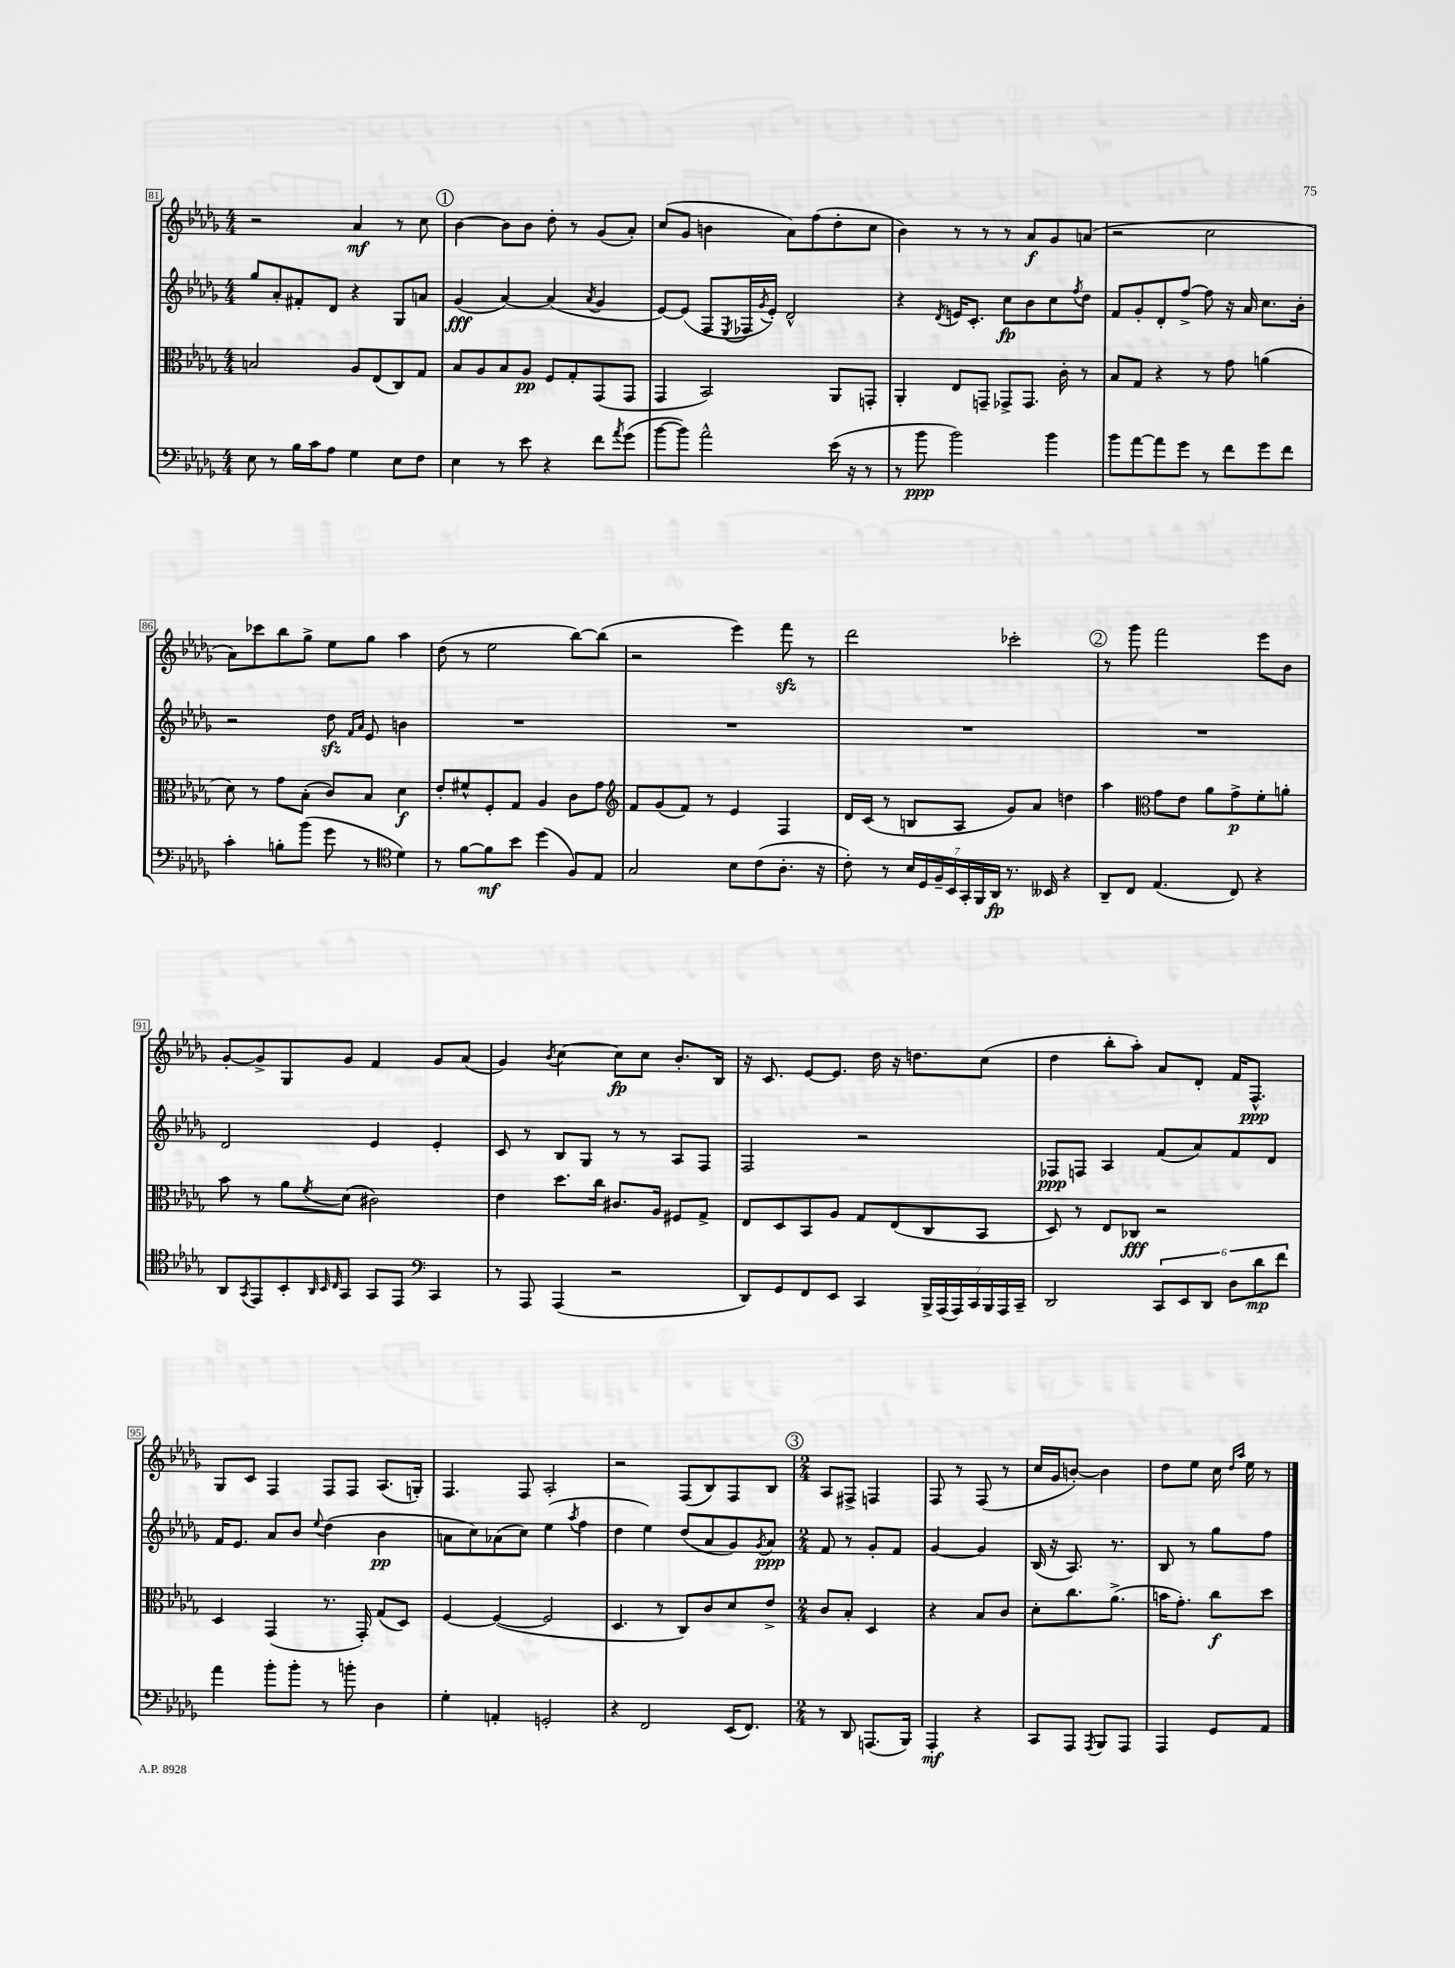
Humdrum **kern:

**kern	**dynam	**kern	**dynam	**kern	**dynam	**kern	**dynam
*part4	*part4	*part3	*part3	*part2	*part2	*part1	*part1
*staff4	*staff4	*staff3	*staff3	*staff2	*staff2	*staff1	*staff1
*clefF4	*	*clefC3	*	*clefG2	*	*clefG2	*
*k[b-e-a-d-g-]	*	*k[b-e-a-d-g-]	*	*k[b-e-a-d-g-]	*	*k[b-e-a-d-g-]	*
*M4/4	*	*M4/4	*	*M4/4	*	*M4/4	*
=81	=81	=81	=81	=81	=81	=81	=81
8E-\	.	2Bn/	.	8gg-/L	.	2r	.
8r	.	.	.	8a-'/	.	.	.
16B-\LL	.	.	.	8f#X'/	.	.	.
16c\J	.	.	.	.	.	.	.
8A-\J	.	.	.	8d-/J	.	.	.
4G-\	.	8A-/L	.	4r	.	4a-/	mf
.	.	(8E-/	.	.	.	.	.
8E-\L	.	8C/)	.	8G-/L	.	8r	.
8F\J	.	8G-/J	.	8an/J	.	8cc\	.
!!LO:REH:place=s1:t=1
=82	=82	=82	=82	=82	=82	=82	=82
4E-\	.	8B-/L	.	(4g-/	fff	[4b-\	.
.	.	8A-/	.	.	.	.	.
8r	.	8B-/	.	[4a-/)	.	8b-\L]	.
8e-\	.	8A-/J	pp	.	.	8b-\J	.
4r	.	8F/L	.	(4a-/]	.	8dd-'\	.
.	.	8G-'/	.	.	.	8r	.
.	.	.	.	8qa-/	.	.	.
8f\L	.	(8GG-/	.	4g-/	.	(8g-/L	.
8qa-/	.	.	.	.	.	.	.
(8g-\J	.	8GG-/J	.	.	.	8a-'/J)	.
=83	=83	=83	=83	=83	=83	=83	=83
[8b-\L	.	4GG-/	.	[8e-/L)	.	(8cc/L	.
8b-\J])	.	.	.	(8e-/J]	.	8g-/J	.
2a-^^\	.	2BB-/)	.	8F/L	.	4bn\	.
.	.	.	.	8qE-/	.	.	.
.	.	.	.	16F-X/L	.	.	.
.	.	.	.	8qg-/	.	.	.
.	.	.	.	16e-'/JJ)	.	.	.
.	.	.	.	2d-^^/	.	8a-\L)	.
.	.	.	.	.	.	(8ff\	.
(16e-\	.	8AA-/L	.	.	.	8dd-'\	.
16r	.	.	.	.	.	.	.
8r	.	8GGn'/J	.	.	.	8cc\J	.
=84	=84	=84	=84	=84	=84	=84	=84
8r	.	4AA-'/	.	4r	.	4b-\)	.
8b-\	ppp	.	.	.	.	.	.
.	.	.	.	8qd-/	.	.	.
2b-\)	.	8E-/L	.	16en/KL	.	8r	.
.	.	.	.	8.c'/J	.	.	.
.	.	8GGn~/J	.	.	.	8r	.
.	.	8GG-X^/L	.	8cc\L	fp	8r	.
.	.	8.GG-/J	.	8b-\	.	8a-/L	f
4b-\	.	.	.	8cc\	.	8g-/	.
.	.	16c'\	.	.	.	.	.
.	.	.	.	8qff/	.	.	.
.	.	8r	.	8dd-\J	.	(8an/J	.
=85	=85	=85	=85	=85	=85	=85	=85
8b-\L	.	8B-/L	.	8f/L	.	2r	.
[8a-\	.	8G-/J	.	8g-'/	.	.	.
8a-\]	.	4r	.	8d-'/	.	.	.
8g-\J	.	.	.	[8ff^/J	.	.	.
8r	.	8r	.	8ff\]	.	2cc\	.
8f\L	.	8g-\	.	16r	.	.	.
.	.	.	.	16a-/	.	.	.
8g-\	.	(4an\	.	8.cc\L	.	.	.
8f\J	.	.	.	.	.	.	.
.	.	.	.	16b-'\Jk	.	.	.
!!LO:LB:g=z
=86	=86	=86	=86	=86	=86	=86	=86
4c'\	.	8d-\)	.	2r	.	8a-\L)	.
.	.	8r	.	.	.	8ccc-X\	.
8Bn'\L	.	8g-\L	.	.	.	8bb-\	.
(8b-\J	.	(8B-'\J	.	.	.	8gg-^\J	.
8g-\	.	8c/L)	.	8dd-zz\	.	8ee-\L	.
.	.	.	.	16qqf/LL	.	.	.
.	.	.	.	16qqa-/JJ	.	.	.
8r	.	8B-/J	.	8e-/	.	8gg-\J	.
*clefC4	*	*	*	*	*	*	*
4d-\)	.	4d-\	f	4bn\	.	4aa-\	.
=87	=87	=87	=87	=87	=87	=87	=87
8r	.	8e-'/L	.	1r	.	(8dd-\	.
[8f\L	.	8f#X^^/	.	.	.	8r	.
8f\]	mf	8F'/	.	.	.	2ee-\	.
8b-\J	.	8G-/J	.	.	.	.	.
(4dd-\	.	4A-/	.	.	.	.	.
8F/L)	.	8c\L	.	.	.	[8bb-\L)	.
8E-/J	.	8g-\J	.	.	.	(8bb-\J]	.
=88	=88	=88	=88	=88	=88	=88	=88
*	*	*clefG2	*	*	*	*	*
2G-/	.	8f/L	.	1r	.	2r	.
.	.	(8g-/	.	.	.	.	.
.	.	8f/J)	.	.	.	.	.
.	.	8r	.	.	.	.	.
8B-\L	.	4e-/	.	.	.	4eee-\)	.
(8c\	.	.	.	.	.	.	.
8.A-'\J	.	4F/	.	.	.	8fffzz\	.
.	.	.	.	.	.	8r	.
16r	.	.	.	.	.	.	.
=89	=89	=89	=89	=89	=89	=89	=89
8c'\)	.	16d-/LL	.	1r	.	2ddd-\	.
.	.	(16c/JJ	.	.	.	.	.
8r	.	8r	.	.	.	.	.
28B-/LL	.	8Bn/L	.	.	.	.	.
28D-/	.	.	.	.	.	.	.
28F~/	.	.	.	.	.	.	.
28BB-/	.	.	.	.	.	.	.
.	.	8A-/J	.	.	.	.	.
28GG-'/	.	.	.	.	.	.	.
28FF/	.	.	.	.	.	.	.
28AA-/JJ	fp	.	.	.	.	.	.
8.r	.	8g-/L)	.	.	.	2ccc-X'\	.
.	.	8a-/J	.	.	.	.	.
16BB--X/	.	.	.	.	.	.	.
4r	.	4ddn\	.	.	.	.	.
!!LO:REH:place=s1:t=2
=90	=90	=90	=90	=90	=90	=90	=90
8AA-~/L	.	4aa-\	.	1r	.	8r	.
8C/J	.	.	.	.	.	8ggg-\	.
*	*	*clefC3	*	*	*	*	*
(4.E-/	.	8g-\L	.	.	.	2fff\	.
.	.	8e-\J	.	.	.	.	.
.	.	8a-\L	.	.	.	.	.
8C/)	.	8g-^\	p	.	.	.	.
4r	.	8f'\	.	.	.	8eee-\L	.
.	.	8an'\J	.	.	.	8b-\J	.
!!LO:LB:g=z
=91	=91	=91	=91	=91	=91	=91	=91
8AA-/L	.	8b-\	.	2d-/	.	[8g-'/L	.
8qGG-/	.	.	.	.	.	.	.
8EE-/	.	8r	.	.	.	8g-^/]	.
8BB-'/	.	8a-\L	.	.	.	8G-/	.
32qqAA-/	.	.	.	.	.	.	.
32qqBB-/	.	.	.	.	.	.	.
32qqC/	.	8qf/	.	.	.	.	.
8GG-/J	.	(8d-\J	.	.	.	8g-/J	.
8GG-/L	.	2c#X\)	.	4e-/	.	4f/	.
8EE-/J	.	.	.	.	.	.	.
*clefF4	*	*	*	*	*	*	*
4CC/	.	.	.	4e-'/	.	8g-/L	.
.	.	.	.	.	.	(8a-/J	.
=92	=92	=92	=92	=92	=92	=92	=92
8r	.	4e-\	.	8c/	.	4g-/)	.
8AAA-/	.	.	.	8r	.	.	.
.	.	.	.	.	.	8qb-/	.
(4AAA-/	.	8.dd-\L	.	8B-/L	.	[4cc\	.
.	.	.	.	8G-/J	.	.	.
.	.	16cc\Jk	.	.	.	.	.
2r	.	8.c#X/L	.	8r	.	8cc\L]	fp
.	.	.	.	8r	.	8cc\J	.
.	.	16A-/Jk	.	.	.	.	.
.	.	8F#X/L	.	8A-/L	.	8.b-'/L	.
.	.	8G-^/J	.	8F/J	.	.	.
.	.	.	.	.	.	16B-/Jk	.
=93	=93	=93	=93	=93	=93	=93	=93
8DD-/L)	.	8E-/L	.	2F/	.	16r	.
.	.	.	.	.	.	8.c/	.
8GG-/	.	8D-/	.	.	.	.	.
8FF/	.	8BB-/	.	.	.	[8e-/L	.
8EE-/J	.	8A-/J	.	.	.	8.e-/J]	.
4CC/	.	8G-/L	.	2r	.	.	.
.	.	.	.	.	.	16dd-\	.
.	.	(8E-/	.	.	.	16r	.
.	.	.	.	.	.	8.ddn\L	.
28BBB-^/LL	.	8C/	.	.	.	.	.
(28AAA-/	.	.	.	.	.	.	.
28AAA-/)	.	.	.	.	.	.	.
28CC/	.	.	.	.	.	.	.
.	.	8BB-/J	.	.	.	(8cc\J	.
28BBB-/	.	.	.	.	.	.	.
28AAA-/	.	.	.	.	.	.	.
28CC~/JJ	.	.	.	.	.	.	.
=94	=94	=94	=94	=94	=94	=94	=94
2DD-/	.	8D-/)	.	8F-X/L	ppp	4dd-\	.
.	.	8r	.	8Fn/J	.	.	.
.	.	8E-/L	.	4A-/	.	8bb-'\L	.
.	.	8C-X/J	fff	.	.	8aa-'\J)	.
12CC/L	.	2r	.	(8f/L	.	8a-/L	.
12EE-/	.	.	.	.	.	.	.
.	.	.	.	8a-/)	.	8d-'/J	.
12DD-/J	.	.	.	.	.	.	.
12D-\L	.	.	.	8f/	.	16f/KL	.
.	.	.	.	.	.	8.F^^/J	ppp
12d-\	mp	.	.	.	.	.	.
.	.	.	.	8d-/J	.	.	.
12f\J	.	.	.	.	.	.	.
!!LO:LB:g=z
=95	=95	=95	=95	=95	=95	=95	=95
4a-\	.	4D-/	.	16f/KL	.	8G-/L	.
.	.	.	.	8.e-/J	.	.	.
.	.	.	.	.	.	8c/J	.
8b-'\L	.	(4GG-/	.	8a-/L	.	4F/	.
8b-'\J	.	.	.	8b-/J	.	.	.
.	.	.	.	8qqee-/	.	.	.
8r	.	8.r	.	(4dd-\	.	8F/L	.
8bn'\	.	.	.	.	.	8F/J	.
.	.	16GG-'/)	.	.	.	.	.
4D-\	.	(8G-/L	.	4b-\	pp	(8.A-/L	.
.	.	8D-/J)	.	.	.	.	.
.	.	.	.	.	.	16Gn'/Jk)	.
=96	=96	=96	=96	=96	=96	=96	=96
4G-'\	.	[4F/	.	8an\L	.	4.F/	.
.	.	.	.	8cc\)	.	.	.
4AAn'/	.	(4F/_	.	(8a-X\	.	.	.
.	.	.	.	8cc\J)	.	8F/	.
2GGn'/	.	2F/]	.	(4ee-\	.	2A-'/	.
.	.	.	.	8qaa-/	.	.	.
.	.	.	.	4ff\	.	.	.
=97	=97	=97	=97	=97	=97	=97	=97
4r	.	4.D-/	.	4dd-\	.	2r	.
2FF/	.	.	.	4ee-\)	.	.	.
.	.	8r	.	.	.	.	.
.	.	8C/L)	.	(8dd-/L	.	(8F/L	.
.	.	8c/	.	8a-/	.	8B-/)	.
(16EE-/KL	.	8d-/	.	8g-/)	.	8F/	.
8.FF/J)	.	.	.	.	.	.	.
.	.	.	.	8qg-/	.	.	.
.	.	8e-^/J	.	8a-/J	ppp	8B-/J	.
!!LO:REH:place=s1:t=3
=98	=98	=98	=98	=98	=98	=98	=98
*M2/4	*	*M2/4	*	*M2/4	*	*M2/4	*
8r	.	8c/L	.	8f/	.	8A-/L	.
8DD-/	.	8B-'/J	.	8r	.	8F#X^/J	.
(8.AAAn/L	.	4D-/	.	8g-'/L	.	4Fn/	.
.	.	.	.	8f/J	.	.	.
16BBB-/Jk)	.	.	.	.	.	.	.
=99	=99	=99	=99	=99	=99	=99	=99
4AAA-'/	mf	4r	.	[4g-/	.	8F/	.
.	.	.	.	.	.	8r	.
4r	.	8B-/L	.	4g-/]	.	(8F/	.
.	.	8c/J	.	.	.	8r	.
=100	=100	=100	=100	=100	=100	=100	=100
8CC/L	.	8d-'\L	.	(16B-/	.	16cc/LL	.
.	.	.	.	16r	.	16g-/J	.
8AAA-/J	.	8.cc\	.	8.A-/)	.	[8bn'/J)	.
8qAAA-/	.	.	.	.	.	.	.
8BBB-/L	.	.	.	.	.	4b\]	.
.	.	(8.a-^\J	.	8.r	.	.	.
8AAA-/J	.	.	.	.	.	.	.
=101	=101	=101	=101	=101	=101	=101	=101
4AAA-/	.	16bn\KL	.	8B-/	.	8dd-\L	.
.	.	8.g-'\J)	.	.	.	.	.
.	.	.	.	8r	.	8ee-\J	.
8GG-/L	.	8cc\L	f	8gg-\L	.	16cc\	.
.	.	.	.	.	.	16qqdd-/LL	.
.	.	.	.	.	.	16qqaa-/JJ	.
.	.	.	.	.	.	16ee-\	.
8AA-/J	.	8dd-\J	.	8ff\J	.	8r	.
==	==	==	==	==	==	==	==
*-	*-	*-	*-	*-	*-	*-	*-
